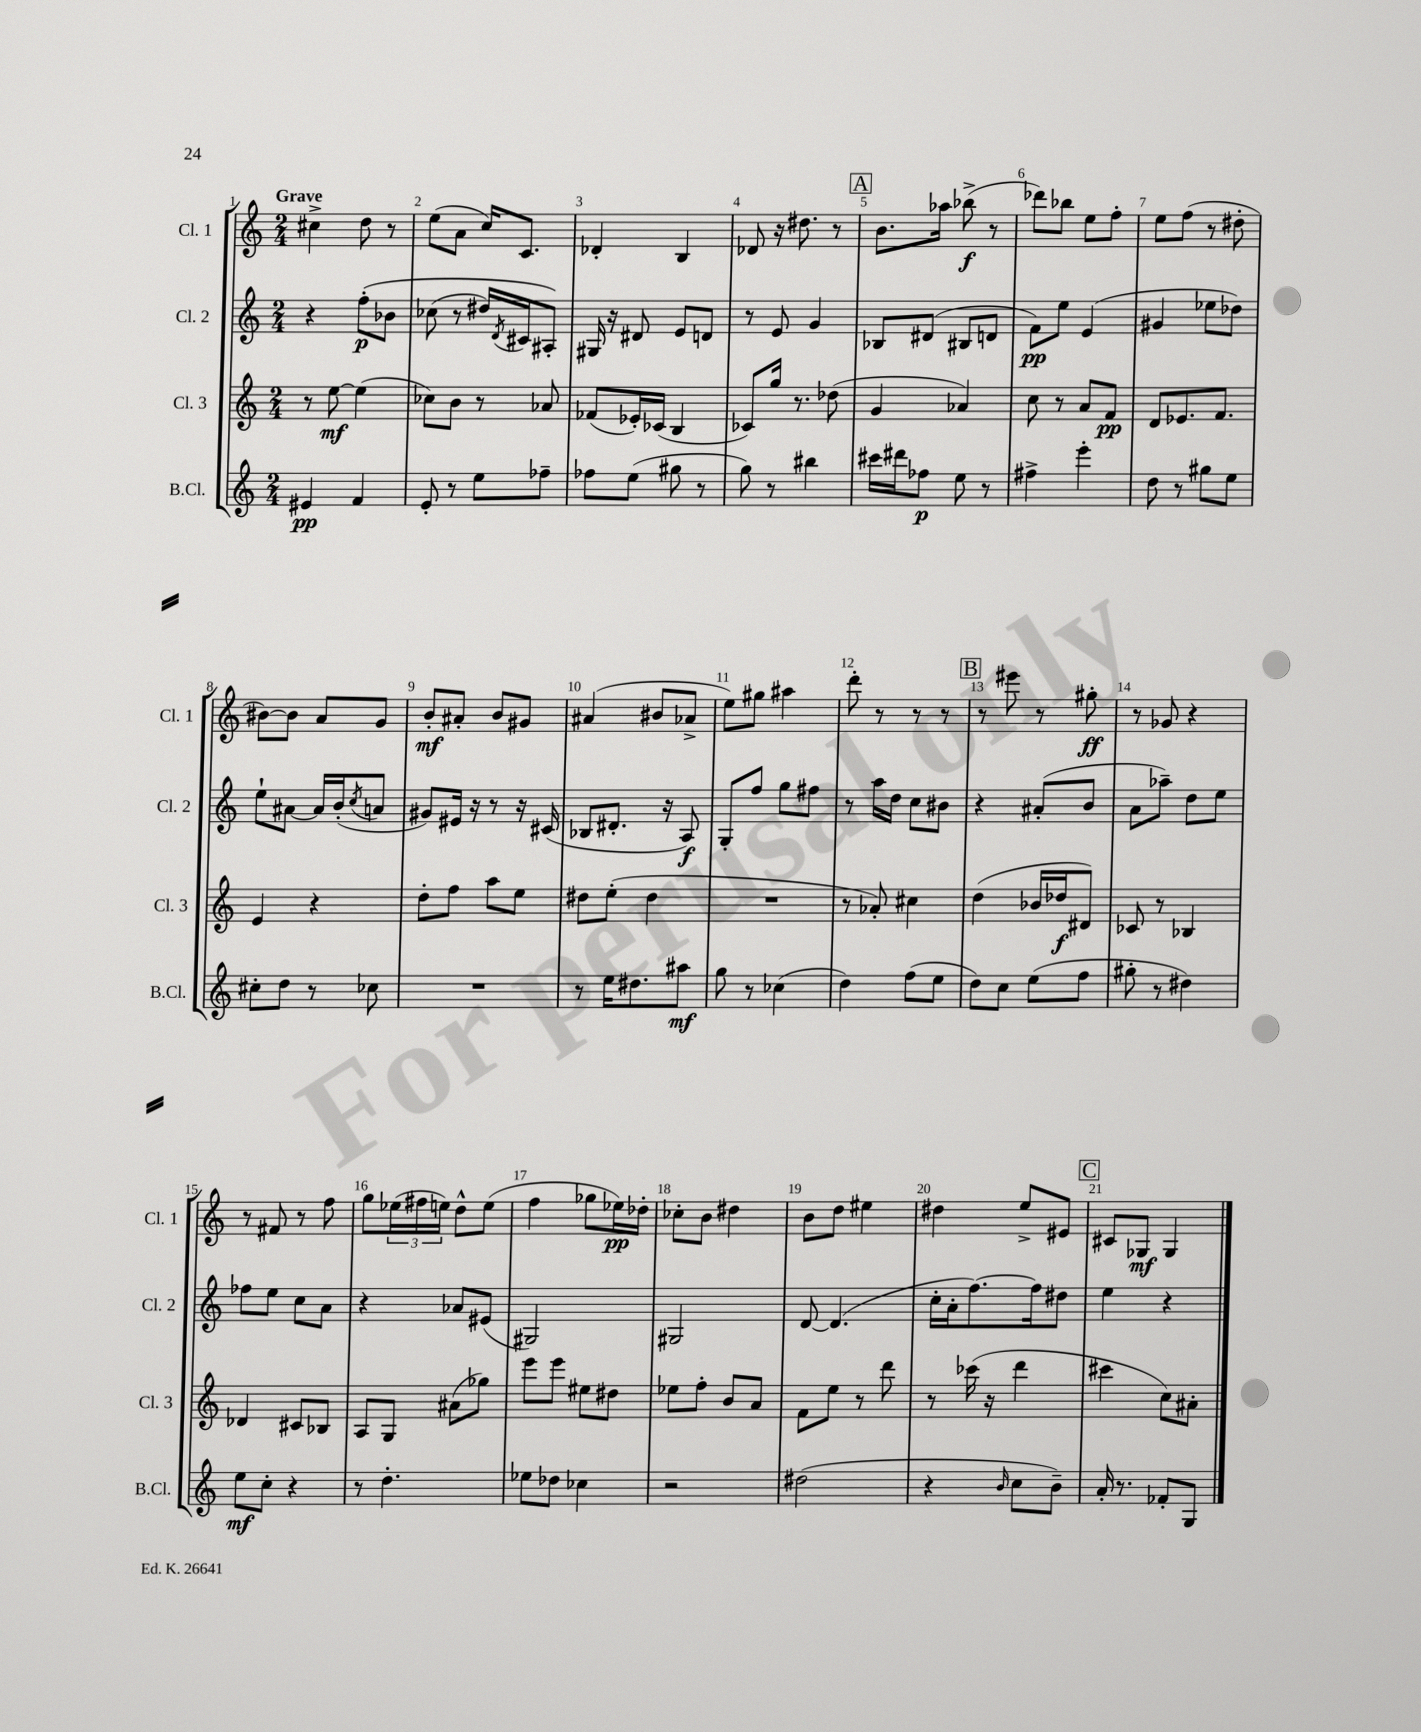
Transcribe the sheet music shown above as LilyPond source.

<<
\new StaffGroup <<
\new Staff = "s0" \with { instrumentName = "Cl. 1" shortInstrumentName = "Cl. 1" } {
    \clef treble \key c \major \numericTimeSignature \time 2/4 \tempo "Grave"
    cis''4-> d''8 r8 |
    e''8( a'8 c''16) c'8. |
    des'4-. b4 |
    des'8 r16 dis''8. r8 |
    \mark \markup { \box "A" } b'8. aes''16 bes''8->\f( r8 |
    des'''8) bes''8 e''8 f''8-. |
    e''8 f''8( r8 dis''8-. |
    bis'8~) bis'8 a'8 g'8 |
    b'8-.\mf ais'8-. b'8 gis'8 |
    ais'4( bis'8 aes'8-> |
    e''8) gis''8 ais''4 |
    d'''8-. r8 r8 r8 |
    \mark \markup { \box "B" } r8 eis'''8 r8 gis''8-.\ff |
    r8 ges'8 r4 |
    r8 fis'8 r8 f''8 |
    g''8 \tuplet 3/2 { ees''16( fis''16 e''16) } d''8-^ e''8( |
    f''4 ges''8 ees''16\pp) des''16-. |
    ces''8-. b'8 dis''4 |
    b'8 d''8 eis''4 |
    dis''4 e''8-> eis'8 |
    \mark \markup { \box "C" } cis'8 ges8\mf ges4 \bar "|." |
}
\new Staff = "s1" \with { instrumentName = "Cl. 2" shortInstrumentName = "Cl. 2" } {
    \clef treble \key c \major \numericTimeSignature \time 2/4
    r4 f''8-.\p\( bes'8 |
    ces''8( r8 dis''16) \acciaccatura { d'8 } cis'16 ais8-.\) |
    gis16 r16 dis'8 e'8 d'8 |
    r8 e'8 g'4 |
    \mark \markup { \box "A" } bes8 dis'8( bis8 d'8 |
    f'8\pp) e''8 e'4( |
    gis'4 ees''8 des''8) |
    e''8-! ais'8~ ais'16 b'16-.( \acciaccatura { c''8 } a'8 |
    gis'8) eis'16 r16 r8 r16 cis'16( |
    bes8 dis'8.-. r16 a8\f) |
    g8-. f''8 g''8 fis''8 |
    r8 a''16 d''16 c''8 bis'8 |
    \mark \markup { \box "B" } r4 ais'8-.( b'8 |
    a'8 aes''8--) d''8 e''8 |
    fes''8 e''8 c''8 a'8 |
    r4 aes'8 eis'8( |
    gis2) |
    gis2 |
    d'8~ d'4.( |
    c''16-. a'16-. f''8.~) f''16 dis''8 |
    \mark \markup { \box "C" } e''4 r4 \bar "|." |
}
\new Staff = "s2" \with { instrumentName = "Cl. 3" shortInstrumentName = "Cl. 3" } {
    \clef treble \key c \major \numericTimeSignature \time 2/4
    r8 e''8~\mf e''4( |
    ces''8) b'8 r8 aes'8 |
    fes'8( ees'16-.) ces'16( b4 |
    ces'8) g''16 r8. des''8( |
    \mark \markup { \box "A" } g'4 aes'4) |
    c''8 r8 a'8 f'8\pp |
    d'8 ees'8. f'8. |
    e'4 r4 |
    d''8-. f''8 a''8 e''8 |
    dis''8 e''8-.( dis''4 |
    R2 |
    r8 aes'8-.) cis''4 |
    \mark \markup { \box "B" } d''4( bes'16 des''16\f dis'8) |
    ces'8 r8 bes4 |
    des'4 cis'8 bes8 |
    a8 g8 ais'8( ges''8) |
    e'''8 e'''8 eis''8 dis''8 |
    ees''8 f''8-. b'8 a'8 |
    f'8 e''8 r8 d'''8 |
    r8 ces'''16( r16 d'''4 |
    \mark \markup { \box "C" } cis'''4 c''8) ais'8-. \bar "|." |
}
\new Staff = "s3" \with { instrumentName = "B.Cl." shortInstrumentName = "B.Cl." } {
    \clef treble \key c \major \numericTimeSignature \time 2/4
    eis'4\pp f'4 |
    e'8-. r8 e''8 fes''8-- |
    fes''8 e''8( gis''8 r8 |
    g''8) r8 bis''4 |
    \mark \markup { \box "A" } cis'''16 dis'''16 fes''8\p e''8 r8 |
    fis''4-> e'''4-. |
    d''8 r8 gis''8 e''8 |
    cis''8-. d''8 r8 ces''8 |
    R2 |
    r8 e''16 dis''8. ais''8\mf |
    g''8 r8 ces''4( |
    d''4) f''8( e''8 |
    \mark \markup { \box "B" } d''8) c''8 e''8( f''8 |
    gis''8-. r8 dis''4) |
    e''8\mf c''8-. r4 |
    r8 d''4.-. |
    ees''8 des''8 ces''4 |
    r2 |
    dis''2( |
    r4 \grace { b'16 } c''8 b'8--) |
    \mark \markup { \box "C" } a'16-. r8. fes'8-. g8 \bar "|." |
}
>>
>>
\layout { \context { \Score \override BarNumber.break-visibility = ##(#f #t #t) barNumberVisibility = #all-bar-numbers-visible } }
